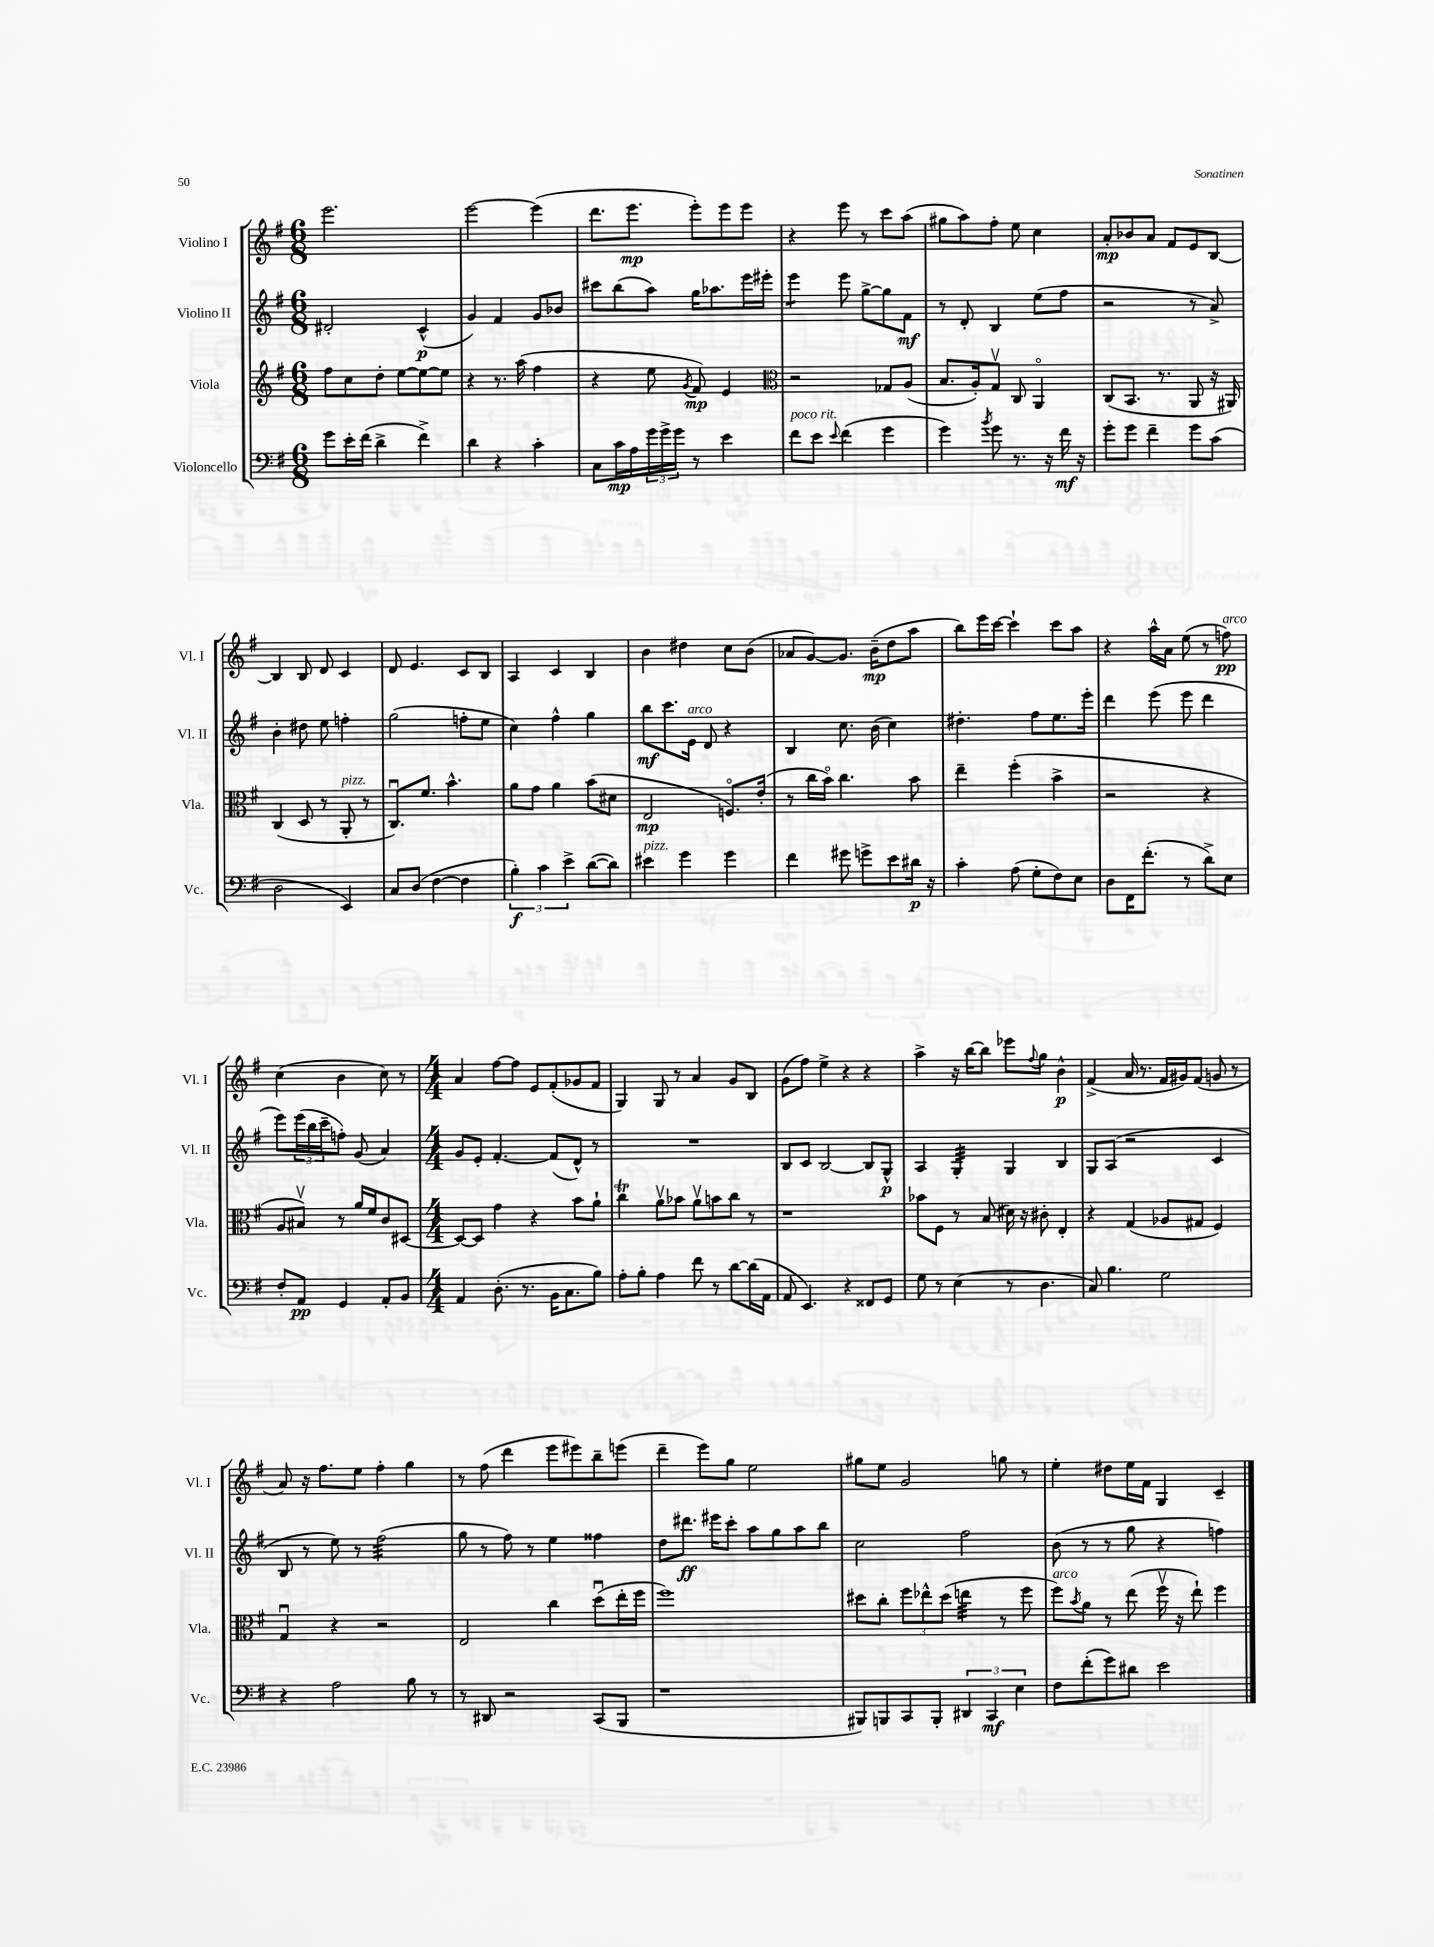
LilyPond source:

<<
\new StaffGroup <<
\new Staff = "s0" \with { instrumentName = "Violino I" shortInstrumentName = "Vl. I" } {
    \clef treble \key g \major \numericTimeSignature \time 6/8
    e'''2. |
    e'''2~ e'''4( |
    d'''8. e'''8.\mp e'''8-.) e'''8 e'''8 |
    r4 e'''8 r8 c'''8 a''8( |
    gis''8 a''8) fis''8-. e''8 c''4 |
    a'8-.\mp bes'8 a'8 fis'8 e'8 b8~ |
    b4 b8 d'8 c'4 |
    d'8 e'4. c'8 b8 |
    a4 c'4 b4 |
    b'4 dis''4 c''8 b'8( |
    aes'8 g'8~) g'8. b'16--\mp( d''8 a''8 |
    b''8) e'''16 c'''16~ c'''4-! c'''8 a''8 |
    r4 a''16-^ a'16 e''8( r8 f''8\pp^\markup { \italic "arco" }) |
    c''4( b'4 c''8) r8 |
    \numericTimeSignature \time 4/4 a'4 fis''8~ fis''8 e'8 fis'8-.( ges'8 fis'8 |
    g4) g8 r8 a'4 g'8 b8 |
    g'8( fis''8) e''4-> r4 r4 |
    a''4-> r16 b''16~ b''8 ees'''8 \appoggiatura { fis''8 } g''8 b'4-^\p |
    fis'4->( a'16 r8. fis'16 gis'16) fis'8( g'8 r8 |
    a'8) r16 fis''8. e''8 fis''4-. g''4 |
    r8 fis''8( d'''4 e'''8 eis'''8) b''8-- e'''8( |
    d'''4-- e'''8) g''8 e''2 |
    gis''8 e''8 g'2 g''8 r8 |
    e''4-. dis''8 e''16 fis'16 g4 c'4-- \bar "|." |
}
\new Staff = "s1" \with { instrumentName = "Violino II" shortInstrumentName = "Vl. II" } {
    \clef treble \key g \major \numericTimeSignature \time 6/8
    dis'2-. c'4-^\p( |
    g'4) fis'4 g'8 bes'8 |
    cis'''8 b''8( a''8) g''16 aes''8. e'''16 eis'''16-. |
    e'''4:8 e'''8 g''8~-> g''8 fis'8\mf |
    r8 d'8-. b4 e''8( fis''8 |
    r2 r8 a'8->) |
    b'4-. dis''8 e''8 f''4-. |
    g''2( f''8-. e''8 |
    c''4) fis''4-^ g''4 |
    b''8\mf c'''8. e'16^\markup { \italic "arco" } d'8 r4 |
    b4 c''8. b'16( c''4) |
    dis''4.-. fis''8 e''8. e'''16-. |
    d'''4 e'''8( e'''8 d'''4 |
    e'''8) \tuplet 3/2 { e'''16( b''16 c'''16-- } f''8-.) g'8( a'4) |
    \numericTimeSignature \time 4/4 g'8 e'8-. fis'4.~-. fis'8( d'8-^) r8 |
    R1 |
    b8 c'8 b2~ b8 g8-^\p |
    a4 g4:32-. g4 b4 |
    g8 a8( r2 c'4 |
    b8 r8 e''8) r8 fis''2:32( |
    g''8 r8 fis''8) r8 e''4 fisis''4 |
    d''8 dis'''8.\ff eis'''16 c'''8-. a''8 g''8 a''8 b''8 |
    c''2 fis''2 |
    b'8( r8 r8 g''8 r4 f''4) \bar "|." |
}
\new Staff = "s2" \with { instrumentName = "Viola" shortInstrumentName = "Vla." } {
    \clef treble \key g \major \numericTimeSignature \time 6/8
    fis''8 c''8 d''8-. e''8~ e''8~ e''8 |
    r4 r8. a''16( fis''4 |
    r4 e''8 \acciaccatura { g'8 } fis'8\mp) e'4 |
    \clef alto r2 ges8 a8( |
    b8. a16-.) g8\upbow c8 a,4\flageolet |
    c8( b,8. r8. a,8 r16 ais,16) |
    c4( d8 r8 a,8-.^\markup { \italic "pizz." } r8 |
    c8.\downbow) fis'8. b'4.-^ |
    a'8 g'8 a'4 b'8( dis'8 |
    e2\mp f8.\flageolet) e'16-.( |
    r8 c''16 b'16\flageolet) c''4. b'8 |
    e''4-- fis''4-.( b'4-> |
    r2 r4 |
    a8 bis8\upbow) r8 a'16 fis'16 c'8 dis8~ |
    \numericTimeSignature \time 4/4 dis8~ dis8 g'4 r4 b'8 a'8-! |
    c''4\trill a'8\upbow bes'8 a'8\upbow b'8 c''8 r8 |
    r1 |
    bes'8 fis8 r8 b8( dis'16) r16 cis'8-. e4-. |
    r4 g4( aes8 gis8 fis4) |
    g4\downbow r4 r2 |
    e2 c''4 d''8\downbow( e''16-. fis''16 |
    fis''1) |
    dis''8 c''8-. \tuplet 3/2 { fis''8 ees''8-^ dis''8( } e''4:32 r8 fis''8 |
    fis''8^\markup { \italic "arco" }) \acciaccatura { b'8 } a'8 r8 e''8( fis''16\upbow r16 e''8-!) fis''4 \bar "|." |
}
\new Staff = "s3" \with { instrumentName = "Violoncello" shortInstrumentName = "Vc." } {
    \clef bass \key g \major \numericTimeSignature \time 6/8
    g'8 e'16-. fis'16( d'4-> fis'4->) |
    d'4 r4 c'4-. |
    c8 c'16\mp a16 \tuplet 3/2 { g'16 g'16-> g'16 } r8 e'4 |
    fis'8^\markup { \italic "poco rit." } e'8 \appoggiatura { e'8 } fis'4( g'4 |
    g'4) \acciaccatura { b'8 } g'8 r8. r16 fis'16\mf r16 |
    g'8-. g'8 fis'4-- g'8 c'8( |
    d2 e,4) |
    c8 d8( fis4~ fis4 |
    \tuplet 3/2 { b4-.\f) c'4 e'4-> } d'8~( d'8) |
    eis'4^\markup { \italic "pizz." } g'4 g'4 |
    fis'4 gis'8 g'8-> e'8 dis'16\p r16 |
    c'4-. a8( g8-. fis8) e8 |
    d8 fis,16 fis'8.-.( r8 d'8->) e8 |
    fis8-. a,8\pp g,4 a,8-. b,8 |
    \numericTimeSignature \time 4/4 a,4 d8.-.( r8. b,16 c8. b8) |
    a8-. b8-. a4 fis'8 r8 d'8~ d'16( a,16 |
    a,8 e,4.) r4 fisis,8 g,8 |
    g8 r8 e4( r8 d4. |
    c8) b4. g2 |
    r4 a2 b8 r8 |
    r8 dis,8 r2 c,8( b,,8 |
    r1 |
    bis,,8) b,,8 c,8 b,,8-. \tuplet 3/2 { dis,4 c,4\mf e4 } |
    fis8 fis'8-.( g'8) dis'8 e'2 \bar "|." |
}
>>
>>
\layout { \context { \Score \remove "Bar_number_engraver" } }
